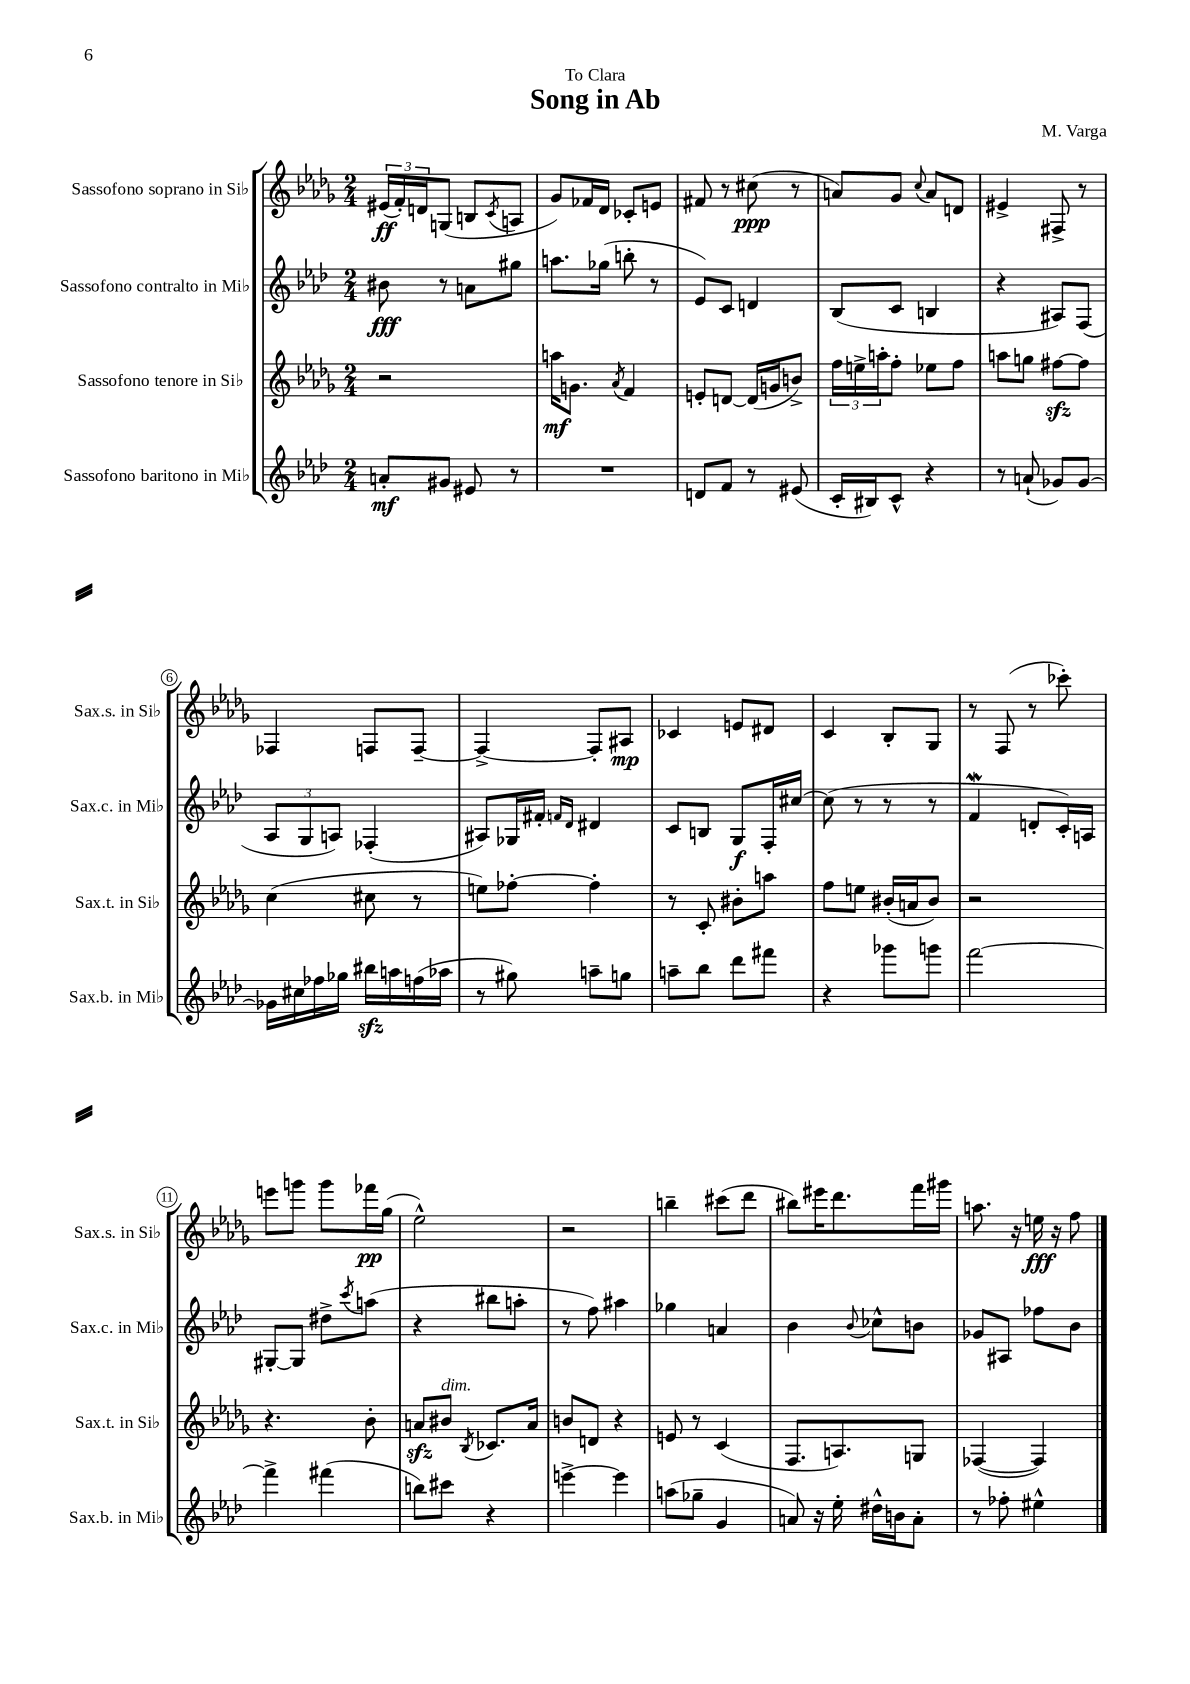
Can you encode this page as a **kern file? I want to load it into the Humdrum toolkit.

**kern	**kern	**kern	**kern
*staff4	*staff3	*staff2	*staff1
*clefG2	*clefG2	*clefG2	*clefG2
*k[b-e-a-d-]	*k[b-e-a-d-g-]	*k[b-e-a-d-]	*k[b-e-a-d-g-]
*M2/4	*M2/4	*M2/4	*M2/4
8a'	2r	8b#	(24e#
.	.	.	24f')
.	.	.	24d
8g#	.	8r	(8G
8e#	.	8a	8B
.	.	.	8qc
8r	.	8gg#	8A
=	=	=	=
2r	16aa	8.aa	8g-)
.	8.g	.	.
.	.	.	16f-
.	.	(16gg-	16d-
.	8qa-	.	.
.	4f	8bb'	8c-'
.	.	8r	8e
=	=	=	=
8d	8e'	8e-)	8f#
8f	[8d	8c	8r
8r	(16d]	4d	(8cc#
.	16g	.	.
(8e#	8b^)	.	8r
=	=	=	=
16c'	24ff	(8B-	8a)
.	24ee^	.	.
16B#)	.	.	.
.	24aa'	.	.
8c^^	8ff'	8c	8g-
.	.	.	8qqcc
4r	8ee-	4B	8a
.	8ff	.	8d
=	=	=	=
8r	8aa	4r	4e#^
(8a`	8gg	.	.
8g-)	[8ff#	8A#)	8F#^
[8g-	8ff#]	(8F	8r
=	=	=	=
16g-]	(4cc	12A-	4F-
16cc#	.	.	.
.	.	12G	.
16ff-	.	.	.
.	.	12A)	.
16gg-	.	.	.
16bb#	8cc#	(4F-'	8F
16aa	.	.	.
(16ff	8r	.	[8F~
16aa-	.	.	.
=	=	=	=
8r	8ee)	8A#)	4F^_
8gg#)	[8ff-'	16G-	.
.	.	16f#'	.
.	.	16qqf	.
.	.	16qqd-	.
8aa~	4ff-']	4d#	8F']
8gg	.	.	8A#
=	=	=	=
8aa~	8r	8c	4c-
8bb-	8c'	8B	.
8ddd-	8b#'	8G	8e
8fff#	8aa	16F'	8d#
.	.	[16cc#	.
=	=	=	=
4r	8ff	(8cc#]	4c
.	8ee	8r	.
8ggg-	(16b#'	8r	8B-'
.	16a	.	.
8ggg	8b#)	8r	8G-
=	=	=	=
[2fff	2r	4f	8r
.	.	.	(8F
.	.	8d'	8r
.	.	16c')	8ccc-')
.	.	16A	.
=	=	=	=
4fff^]	4.r	[8G#'	8eee
.	.	8G#]	8ggg
(4fff#	.	8dd#^	8ggg
.	.	8qccc	.
.	8b-'	(8aa	16fff-
.	.	.	(16gg-
=	=	=	=
8bb)	8a	4r	2ee-^^)
8ccc#	8b#	.	.
.	8qB-	.	.
4r	8.c-	8bb#	.
.	.	8aa'	.
.	16a	.	.
=	=	=	=
[4eee^	8b	8r	2r
.	8d	8ff)	.
4eee]	4r	4aa#	.
=	=	=	=
(8aa	8e	4gg-	4bb~
8gg-~	8r	.	.
4g	(4c	4a	(8ccc#
.	.	.	8ddd-
=	=	=	=
8a)	8.F	4b-	8bb#)
16r	.	.	16eee#
16ee-'	8.A)	.	8.ddd-
.	.	8qqb-	.
16dd#^^	.	8cc-^^	.
16b	.	.	.
8a'	8G	8b	16fff
.	.	.	16ggg#
=	=	=	=
8r	([4F-	8g-	8.aa
8ff-'	.	8A#	.
.	.	.	16r
4ee#^^	4F-])	8ff-	16ee
.	.	.	16r
.	.	8b-	8ff
==	==	==	==
*-	*-	*-	*-
